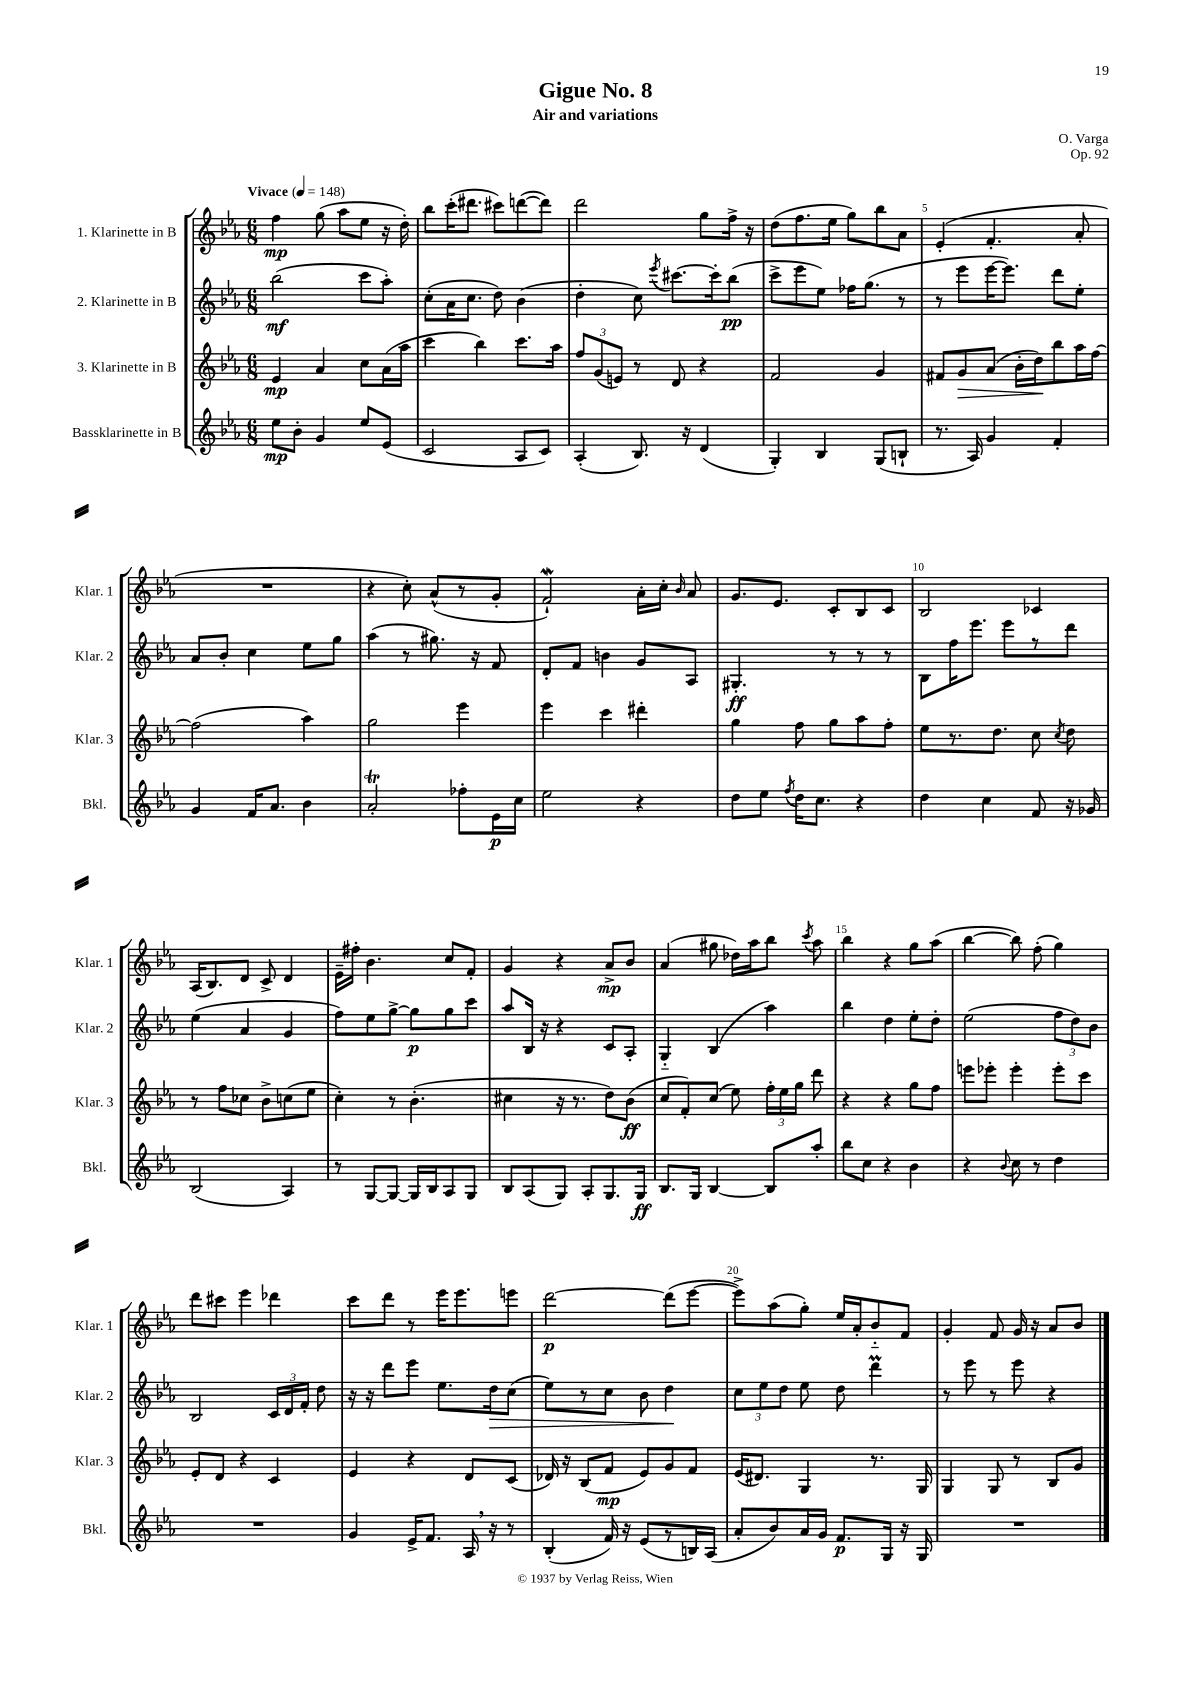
\header { title = "Gigue No. 8" composer = "O. Varga" subtitle = "Air and variations" opus = "Op. 92" }
<<
\new StaffGroup <<
\new Staff = "s0" \with { instrumentName = "1. Klarinette in B" shortInstrumentName = "Klar. 1" } {
    \clef treble \key ees \major \numericTimeSignature \time 6/8 \tempo "Vivace" 4 = 148
    \autoBeamOff f''4\mp g''8( aes''8[ ees''8] r16 d''16-.) |
    bes''8[ c'''16-.( dis'''8.] cis'''8[) d'''8~( d'''8]) |
    d'''2 g''8[ f''16]-> r16 |
    d''8[( f''8. ees''16] g''8[) bes''8 aes'8] |
    ees'4-.( f'4.-. aes'8-. |
    R2. |
    r4 c''8-.) aes'8[-^( r8 g'8]-. |
    f'2-!\mordent) aes'16[-. c''16]-. \grace { bes'16 } aes'8 |
    g'8.[ ees'8.] c'8[-. bes8 c'8] |
    bes2 ces'4 |
    aes16[( bes8.) d'8] c'8-> d'4 |
    ees'16[-- fis''16]-. bes'4. c''8[ f'8]-. |
    g'4 r4 aes'8[->\mp bes'8] |
    aes'4( gis''8 des''16[) aes''16 bes''8] \acciaccatura { c'''8 } aes''8 |
    bes''4 r4 g''8[ aes''8]( |
    bes''4~ bes''8) f''8-.( g''4) |
    d'''8[ cis'''8] ees'''4 des'''4 |
    c'''8[ d'''8] r8 ees'''16[ ees'''8. e'''8] |
    d'''2~\p d'''8[( ees'''8]~ |
    ees'''8[->) aes''8( g''8]-.) ees''16[ aes'16-. bes'8-_ f'8] |
    g'4-. f'8 g'16 r16 aes'8[ bes'8] \bar "|." |
}
\new Staff = "s1" \with { instrumentName = "2. Klarinette in B" shortInstrumentName = "Klar. 2" } {
    \clef treble \key ees \major \numericTimeSignature \time 6/8
    \autoBeamOff bes''2\mf( c'''8[ aes''8]-.) |
    c''8[-.( aes'16 c''8.] d''8) bes'4( |
    d''4-. c''8) \acciaccatura { ees'''8 } cis'''8.[~ cis'''16-. bes''8]\pp( |
    c'''8[-> ees'''8 ees''8]) fes''16[ g''8.]( r8 |
    r8 ees'''8[ ees'''16~ ees'''8.]) d'''8[ ees''8]-. |
    aes'8[ bes'8]-. c''4 ees''8[ g''8] |
    aes''4( r8 gis''8.) r16 f'8 |
    d'8[-. f'8] b'4 g'8[ aes8] |
    gis4.-.\ff r8 r8 r8 |
    bes8[ f''16 ees'''8.] ees'''8[ r8 d'''8] |
    ees''4( aes'4 g'4 |
    f''8[) ees''8 g''8]~-> g''8[\p g''8 c'''8] |
    aes''8[ bes16] r16 r4 c'8[ aes8]-. |
    g4-_ bes4( aes''4) |
    bes''4 d''4 ees''8[-. d''8]-. |
    ees''2( \tuplet 3/2 { f''8[ d''8) bes'8] } |
    bes2 \tuplet 3/2 { c'16[ d'16 f'16]-. } d''8 |
    r16 r16 d'''8[ ees'''8] ees''8.[ d''16\> c''8]( |
    ees''8[) r8 c''8] bes'8 d''4\! |
    \tuplet 3/2 { c''8[ ees''8 d''8] } ees''8 d''8 d'''4\prall |
    r8 ees'''8 r8 ees'''8 r4 \bar "|." |
}
\new Staff = "s2" \with { instrumentName = "3. Klarinette in B" shortInstrumentName = "Klar. 3" } {
    \clef treble \key ees \major \numericTimeSignature \time 6/8
    \autoBeamOff ees'4\mp aes'4 c''8[ aes'16( aes''16] |
    c'''4 bes''4) c'''8.[ aes''16] |
    \tuplet 3/2 { f''8[ g'8( e'8]) } r8 d'8 r4 |
    f'2 g'4 |
    fis'8[ g'8\> aes'8]( bes'16[-. d''16\!) bes''8 aes''16 f''16]~ |
    f''2( aes''4) |
    g''2 ees'''4 |
    ees'''4 c'''4 dis'''4-. |
    g''4 f''8 g''8[ aes''8 f''8]-. |
    ees''8[ r8. d''8.] c''8 \acciaccatura { c''8 } d''8 |
    r8 f''8[ ces''8] bes'8[-> c''8( ees''8] |
    c''4-.) r8 bes'4.-.( |
    cis''4 r16 r8. d''8[) bes'8]\ff( |
    c''8[ f'8-.) c''8]( ees''8) \tuplet 3/2 { f''16[-. ees''16 g''16] } d'''8 |
    r4 r4 g''8[ f''8] |
    e'''8[ ees'''8]-. ees'''4-. ees'''8[-. c'''8] |
    ees'8[-. d'8] r4 c'4 |
    ees'4 r4 d'8[ c'8]( |
    des'16) r16 bes8[( f'8]\mp ees'8[) g'8 f'8] |
    ees'16[( dis'8.]) g4 r8. g16 |
    g4 g8 r8 bes8[ g'8] \bar "|." |
}
\new Staff = "s3" \with { instrumentName = "Bassklarinette in B" shortInstrumentName = "Bkl." } {
    \clef treble \key ees \major \numericTimeSignature \time 6/8
    \autoBeamOff ees''8[\mp bes'8]-. g'4 ees''8[ ees'8]( |
    c'2 aes8[ c'8]) |
    aes4-.( bes8.) r16 d'4( |
    g4-.) bes4 g8[( b8]-! |
    r8. aes16) g'4 f'4-. |
    g'4 f'16[ aes'8.] bes'4 |
    aes'2-.\trill fes''8[-. ees'16\p c''16] |
    ees''2 r4 |
    d''8[ ees''8] \acciaccatura { f''8 } d''16[ c''8.] r4 |
    d''4 c''4 f'8 r16 ges'16 |
    bes2( aes4) |
    r8 g8[~ g8]~ g16[ bes16 aes8 g8] |
    bes8[ aes8( g8]) aes8[-. g8. g16]\ff |
    bes8.[ g16] bes4~ bes8[ aes''8]-. |
    bes''8[ c''8] r4 bes'4 |
    r4 \appoggiatura { bes'8 } c''8 r8 d''4 |
    R2. |
    g'4 ees'16[-> f'8.] aes16 \breathe r16 r8 |
    bes4-.( f'16) r16 ees'8[( r8 b16) aes16]( |
    aes'8[-. bes'8) aes'16 g'16] f'8.[\p g16] r16 g16 |
    R2. \bar "|." |
}
>>
>>
\layout { \context { \Score \override BarNumber.break-visibility = ##(#f #t #t) barNumberVisibility = #(every-nth-bar-number-visible 5) } }
